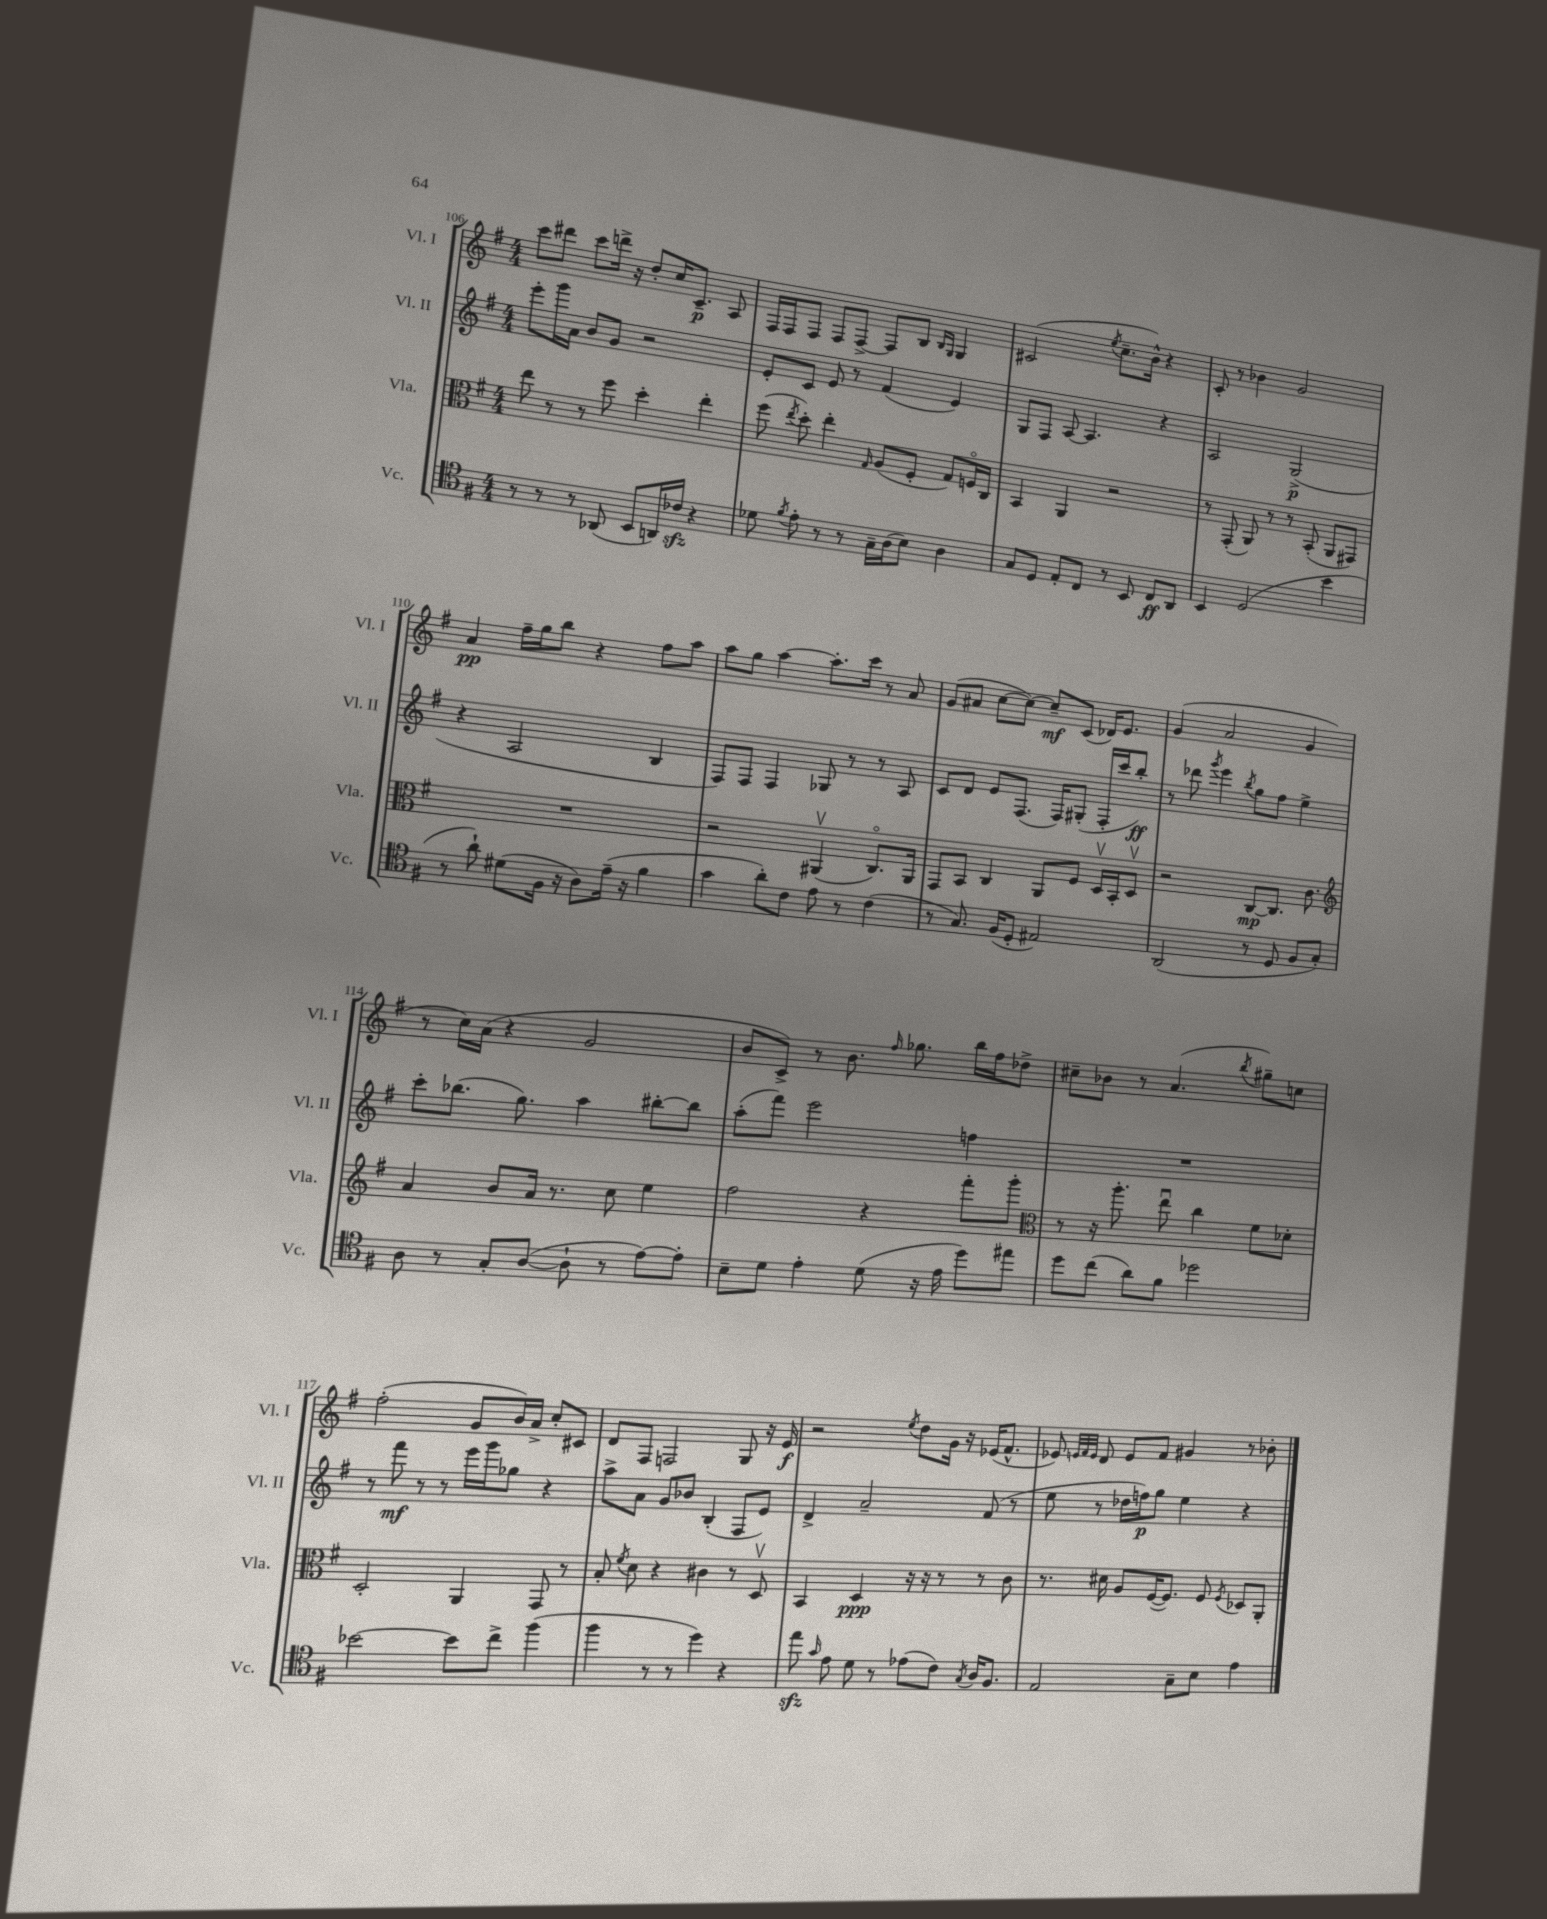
<<
\new StaffGroup <<
\new Staff = "s0" \with { instrumentName = "Vl. I" shortInstrumentName = "Vl. I" } {
    \clef treble \key g \major \numericTimeSignature \time 4/4
    \autoBeamOff c'''8[ dis'''8] c'''8[ d'''16]-> r16 d''8[-. c''16 c'8.]--\p a8 |
    fis16[ fis16 fis8] fis8[ fis8]~-> fis8[ b8] \grace { b16[ g16] } g4 |
    cis'2( \acciaccatura { e''8 } c''8.[-- b'16]-^) r4 |
    c'8-. r8 bes'4 g'2 |
    a'4\pp fis''16[-- g''16 b''8] r4 fis''8[ a''8] |
    a''8[ g''8] a''4~ a''8.[-. c'''16] r8 a'8 |
    g'8[( ais'8] c''8[~ c''8]~) c''8[--\mf c'8]( des'16[) e'8.] |
    g'4( a'2 g'4 |
    r8 c''16[) a'16]( r4 g'2 |
    b'8[ c'8]->) r8 b'8. \grace { fis''16 } ges''8. b''16[ fis''16 des''8]-> |
    cis''8[-- bes'8] r8 a'4.( \acciaccatura { b''8 } gis''8[--) c''8] |
    fis''2-.( g'8[ b'16) a'16]-> c''8[-. cis'8] |
    d'8[ fis8] f2 g8 r16 e'16\f |
    r2 \acciaccatura { e''8 } d''8[ g'16] r16 ees'16[( fis'8.]-^ |
    ees'8) \grace { e'32[ fis'32 e'32] } d'8 e'8[ fis'8] gis'4 r8 bes'8-. \bar "|." |
}
\new Staff = "s1" \with { instrumentName = "Vl. II" shortInstrumentName = "Vl. II" } {
    \clef treble \key g \major \numericTimeSignature \time 4/4
    \autoBeamOff e'''8[-. g'''16 a'16] b'8[ g'8] r2 |
    e'8[-. c'8] e'8 r8 fis'4( e'4) |
    g8[ fis8] a8~ a4. r4 |
    a2 g2->\p( |
    r4 a2 b4 |
    fis8[) fis8] fis4 ges8 r8 r8 a8 |
    c'8[ d'8] e'8[ fis8.]( fis16[) gis8]-.( fis16[-. c'''16 b''8]-.\ff) |
    r8 des'''8 \acciaccatura { g'''8 } e'''4 \acciaccatura { b''8 } g''8[ fis''8] e''4-> |
    c'''8[-. bes''8.]( g''8.) a''4 bis''8[~-. bis''8] |
    a''8[-.( fis'''8]) e'''2 f''4 |
    R1 |
    r8 fis'''8\mf r8 r8 e'''16[ g'''16 ges''8] r4 |
    a''8[-> a'8] g'8[ bes'8] b4-.( fis8[ e'8]) |
    d'4-> a'2-- fis'8( r8 |
    e''8 r8 des''16[ f''16\p) g''8] e''4 r4 \bar "|." |
}
\new Staff = "s2" \with { instrumentName = "Vla." shortInstrumentName = "Vla." } {
    \clef alto \key g \major \numericTimeSignature \time 4/4
    \autoBeamOff e''8 r8 r8 fis''8 d''4-. e''4-. |
    fis''8( \acciaccatura { e''8 } d''8-.) e''4-. \grace { g16 } a8[( fis8]-. g8[) f16\flageolet c16] |
    b,4 a,4 r2 |
    r8 g,8-.( a,8) r8 r8 b,8-.( a,8[ gis,8]) |
    R1 |
    r2 ais,4\upbow( c8.[\flageolet) ais,16] |
    g,8[ b,8] c4 a,8[ fis8] d16[\upbow b,16-. d8]\upbow |
    r2 c8[~\mp c8.] c'8. |
    \clef treble a'4 b'8[ a'16] r8. c''8 e''4 |
    fis''2 r4 fis'''8[-. g'''8]-. |
    \clef alto r8 r16 a''8.-. e''8\downbow c''4 fis'8[ des'8]-. |
    d2-. a,4 g,8 r8 |
    b8-. \acciaccatura { fis'8 } d'8 r4 cis'4 r8 d8\upbow |
    b,4 d4\ppp r16 r16 r8 r8 c'8 |
    r8. dis'16 a8[ fis16~( fis8.]) fis8 \acciaccatura { fis8 } des8[ a,8]-. \bar "|." |
}
\new Staff = "s3" \with { instrumentName = "Vc." shortInstrumentName = "Vc." } {
    \clef tenor \key g \major \numericTimeSignature \time 4/4
    \autoBeamOff r8 r8 r8 aes,8( b,8[ a,16) ces'16]\sfz r4 |
    des'8 \acciaccatura { fis'8 } e'8-. r8 r8 g16[-- a16( b8]) a4 |
    g8[ d8] e8[-. c8] r8 b,8 c8[\ff a,8] |
    b,4 d2( b'4 |
    r8 a'8-!) dis'8[( fis16] r16 a8[) e'16]--( r16 fis'4 |
    g'4 a'8[-.) c'8] e'8 r8 c'4( |
    r8 g8.) fis16[( d8]-. eis2) |
    a,2( r8 d8 fis8[ g8]-.) |
    a8 r8 g8[-. a8]~( a8-! r8 e'8[~) e'8]-. |
    b8[-- d'8] e'4-. d'8( r16 e'16 d''8[) eis''8] |
    d''8[ c''8]( a'8[) fis'8] des''2 |
    bes'2~ bes'8[ c''8]-> fis''4( |
    fis''4 r8 r8 d''4) r4 |
    e''8\sfz \grace { g'16 } e'8 d'8 r8 ees'8[( c'8]) \acciaccatura { g8 } a16[ fis8.] |
    e2 g8[-- b8] e'4 \bar "|." |
}
>>
>>
\layout { \context { \Score currentBarNumber = #106 } }
